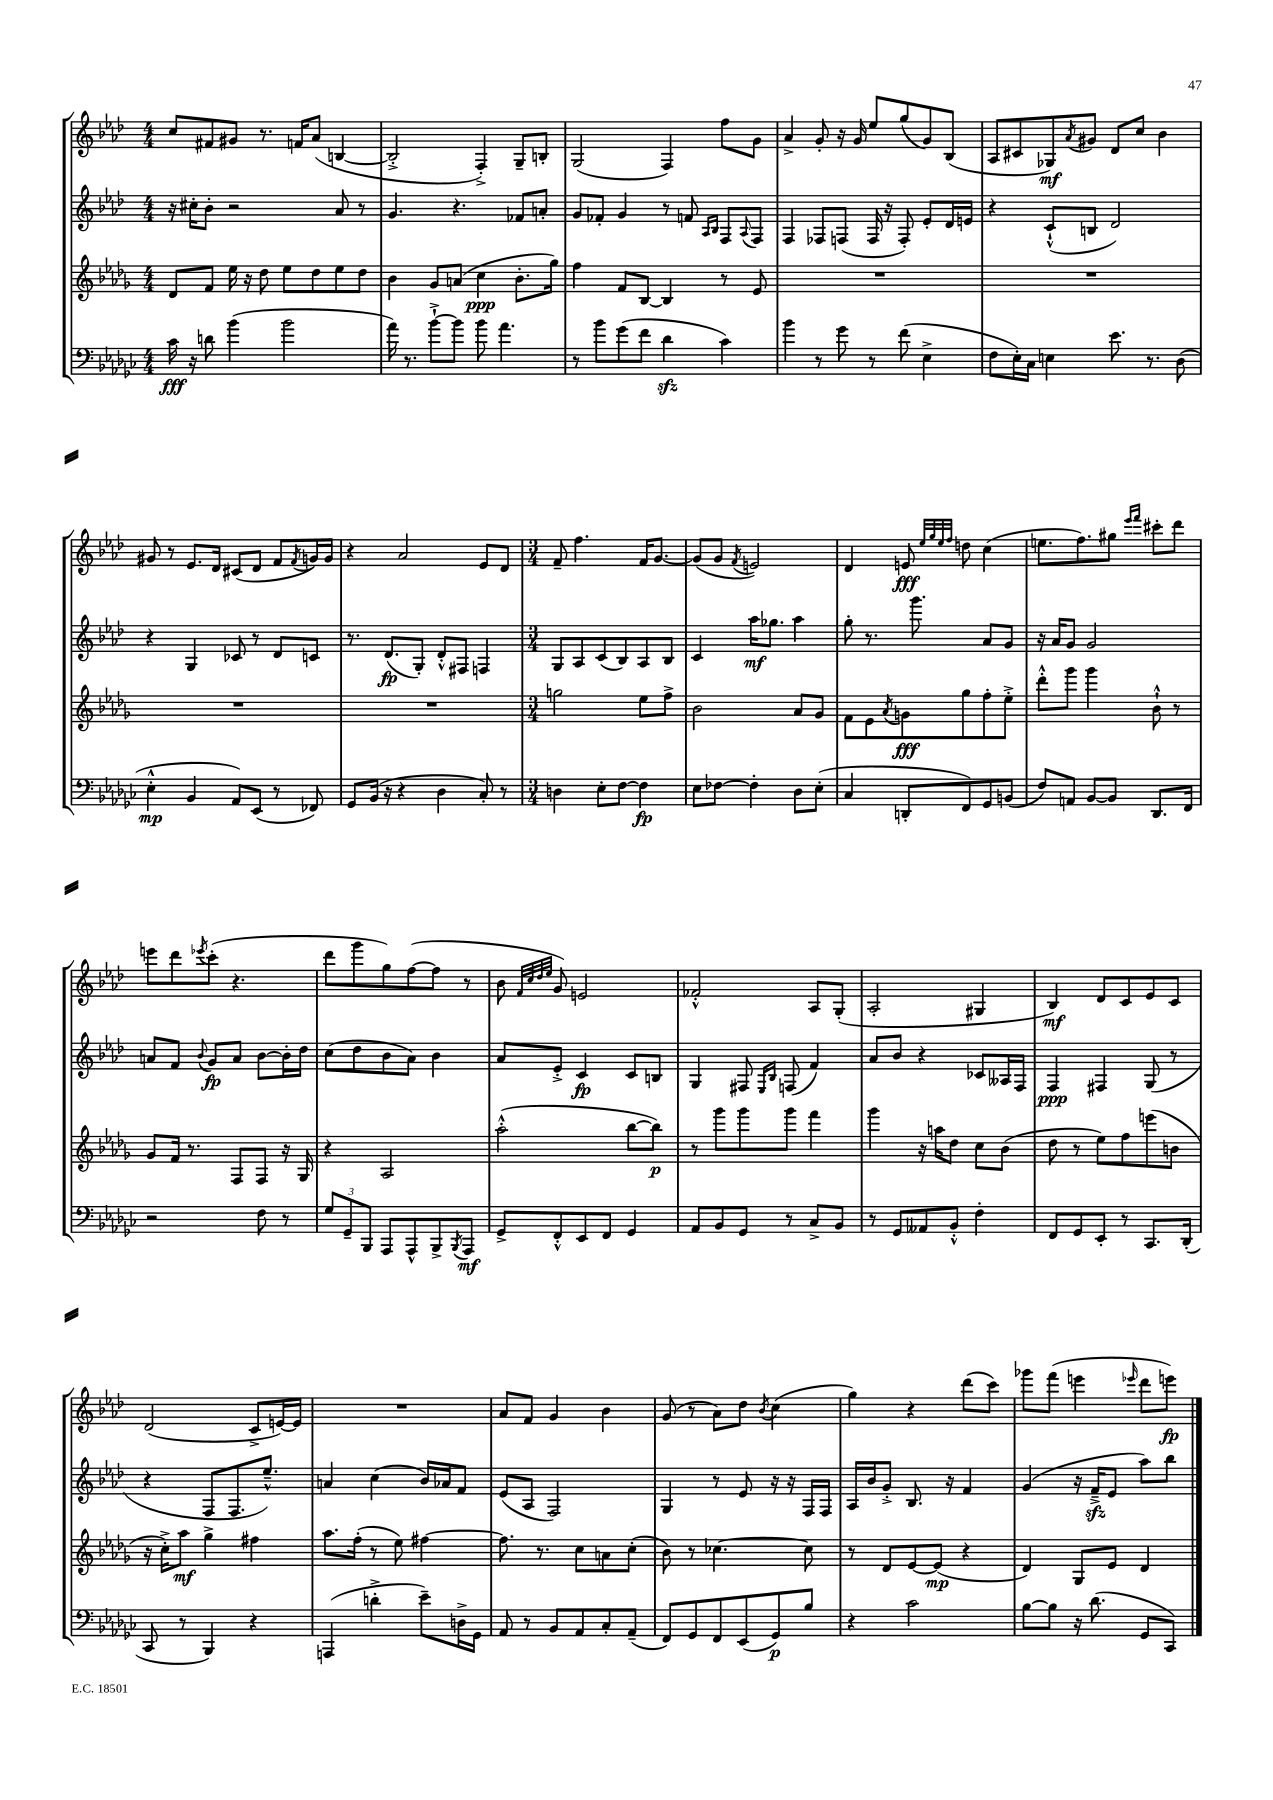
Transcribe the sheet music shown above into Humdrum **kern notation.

**kern	**kern	**kern	**kern
*staff4	*staff3	*staff2	*staff1
*clefF4	*clefG2	*clefG2	*clefG2
*k[b-e-a-d-g-c-]	*k[b-e-a-d-g-]	*k[b-e-a-d-]	*k[b-e-a-d-]
*M4/4	*M4/4	*M4/4	*M4/4
16c-	8d-	16r	8cc
16r	.	16cc#'	.
8d	8f	8b-'	8f#
(4b-	16ee-	2r	8g#
.	16r	.	.
.	8dd-	.	8.r
2b-	8ee-	.	.
.	.	.	16f
.	8dd-	.	(8a-
.	8ee-	8a-	[4B
.	8dd-	8r	.
=	=	=	=
16a-)	4b-	4.g	2B'^]
8.r	.	.	.
[8b-`^	8g-	.	.
8b-]	(8a	4.r	.
8b-	4cc	.	4F'^)
4.a-	.	.	.
.	8.b-'	8f-	8G~
.	.	8a'	8B'
.	16gg-)	.	.
=	=	=	=
8r	4ff	8g	(2G
8b-	.	8f-'	.
(8g-	8f	4g	.
8f	[8B-	.	.
4d-	4B-]	8r	4F)
.	.	8f	.
.	.	16qqA-	.
.	.	16qqB-	.
4c-)	8r	8F	8ff
.	.	8qqA-	.
.	8e-	8F	8g
=	=	=	=
4b-	1r	4F	4a-^
8r	.	8F-	8g'
8g-	.	(8F	16r
.	.	.	16g
8r	.	16F	8ee-
.	.	16r	.
(8f	.	8F')	(8gg
4E-^	.	8e-'	8g)
.	.	16d-	(8B-
.	.	16e	.
=	=	=	=
8F	1r	4r	8A-
16E-')	.	.	8c#
16C-	.	.	.
4E	.	(8c`^^	8G-)
.	.	.	8qa-
.	.	8B	8g#
8.e-	.	2d-)	8d-
.	.	.	8cc
8.r	.	.	.
.	.	.	4b-
(8D-	.	.	.
=	=	=	=
4E-'^^	1r	4r	8g#
.	.	.	8r
4BB-	.	4G	8.e-
.	.	.	16d-
8AA-)	.	8c-	(8c#
(8EE-	.	8r	8d-
8r	.	8d-	8f
.	.	.	8qf
8FF-)	.	8c	16g)
.	.	.	16g
=	=	=	=
8GG-	1r	8.r	4r
(16BB-	.	.	.
16r	.	(8.d-	.
4r	.	.	2a-
.	.	8G')	.
4D-	.	8d-'^^	.
.	.	8F#	.
8C-')	.	4F	8e-
8r	.	.	8d-
=	=	=	=
*M3/4	*M3/4	*M3/4	*M3/4
4D	2gg	8G	8f~
.	.	8A-	4.ff
8E-'	.	(8c	.
[8F	.	8B-)	.
4F]	8ee-	8A-	16f
.	.	.	[8.g
.	8ff^	8B-	.
=	=	=	=
8E-	2b-	4c	(8g]
[8F-	.	.	8g
.	.	.	8qf
4F-']	.	16aa-	2e)
.	.	8.gg-	.
8D-	8a-	4aa-	.
(8E-'	8g-	.	.
=	=	=	=
4C-	8f	8gg'	4d-
.	8e-	8.r	.
.	8qa-	.	.
8DD'	8g	.	8e
.	.	8.ggg	.
.	.	.	32qqee-
.	.	.	32qqgg
.	.	.	32qqee-
.	.	.	32qqff
8FF)	8gg-	.	8dd
8GG-	8ff'	8a-	(4cc
(8BB	8ee-'^	8g	.
=	=	=	=
8F)	8ddd-'^^	16r	8.ee
.	.	16a-	.
8AA	8ggg-	8g	.
.	.	.	8.ff)
[8BB-	4ggg-	2g	.
8BB-]	.	.	8gg#
.	.	.	16qqeee-
.	.	.	16qqfff
8.DD-	8b-`^^	.	8ccc#'
.	8r	.	8ddd-
16FF	.	.	.
=	=	=	=
2r	8g-	8a	8eee
.	16f	8f	8ddd-
.	8.r	.	.
.	.	8qqb-	8qeee-
.	.	8g	(8ccc'
.	8F	8a	4.r
8F	8F	[8b-	.
8r	16r	16b-']	.
.	16G-	16dd-	.
=	=	=	=
12G-	4r	(8cc	8ddd-
12GG-~	.	.	.
.	.	8dd-	8ggg
12BBB-	.	.	.
8AAA-	2A-	8b-	8gg)
8AAA-^^	.	8a-)	([8ff
8BBB-^	.	4b-	8ff]
8qBBB-	.	.	.
8AAA-	.	.	8r
=	=	=	=
8GG-^	(2aa-'^^	8a-	8b-
.	.	.	32qqf
.	.	.	32qqcc
.	.	.	32qqdd-
.	.	.	32qqee-
8FF'^^	.	8e-'^	8g)
8EE-	.	4c	2e
8FF	.	.	.
4GG-	[8bb-	8c	.
.	8bb-])	8B	.
=	=	=	=
8AA-	8r	4G	2f-'^^
8BB-	8ggg-	.	.
8GG-	8ggg-	8F#	.
.	.	16qqE-	.
.	.	16qqB-	.
8r	8ggg-	(8F	.
8C-^	4fff	4f)	8A-
8BB-	.	.	(8G'
=	=	=	=
8r	4ggg-	8a-	2A-'
8GG-	.	8b-	.
8AA--	16r	4r	.
.	16aa	.	.
8BB-'^^	8dd-	.	.
4F'	8cc	8c-	4G#
.	(8b-	16A--	.
.	.	16F	.
=	=	=	=
8FF	8dd-	4F	4B-)
8GG-	8r	.	.
8EE-'	8ee-)	4F#	8d-
8r	8ff	.	8c
8.CC-	(8eee	(8G	8e-
.	8b	8r	8c
(16DD-'	.	.	.
=	=	=	=
8CC-	16r	4r	(2d-
.	16cc'^)	.	.
8r	8aa-	.	.
4BBB-)	4gg-^	8F	.
.	.	8.F	.
4r	4ff#	.	8c^
.	.	8.ee-~^^)	.
.	.	.	[16e)
.	.	.	16e]
=	=	=	=
(4AAA	8.aa-	4a	2.r
.	(16ff'	.	.
4d'^	8r	(4cc	.
.	8ee-)	.	.
8e-~)	[4ff#	16b-)	.
.	.	16a-	.
16D^	.	8f	.
16GG-	.	.	.
=	=	=	=
8AA-	8.ff#]	(8e-	8a-
8r	.	8A-	8f
.	8.r	.	.
8BB-	.	2F)	4g
8AA-	8cc	.	.
8C-'	8a	.	4b-
(8AA-~	(8cc'	.	.
=	=	=	=
8FF)	8b-)	4G	(8g
8GG-	8r	.	8r
8FF	[4.cc-	8r	8a-)
(8EE-	.	8e-	8dd-
.	.	.	8qb-
8GG-)	.	16r	(4cc
.	.	16r	.
8B-	8cc-]	16F	.
.	.	16F	.
=	=	=	=
4r	8r	16A-	4gg)
.	.	16b-	.
.	8d-	8g'^	.
2c-	[8e-	8.B-	4r
.	(8e-]	.	.
.	.	16r	.
.	4r	4f	(8ddd-
.	.	.	8ccc)
=	=	=	=
[8B-	4d-)	(4g	8ggg-
8B-]	.	.	(8fff
16r	8G-	16r	4eee
(8.d-	.	16f~^	.
.	8e-	8e-	.
.	.	.	16qqeee-
8GG-	4d-	8aa-)	8ddd-
8CC-)	.	8bb-	8eee)
==	==	==	==
*-	*-	*-	*-
